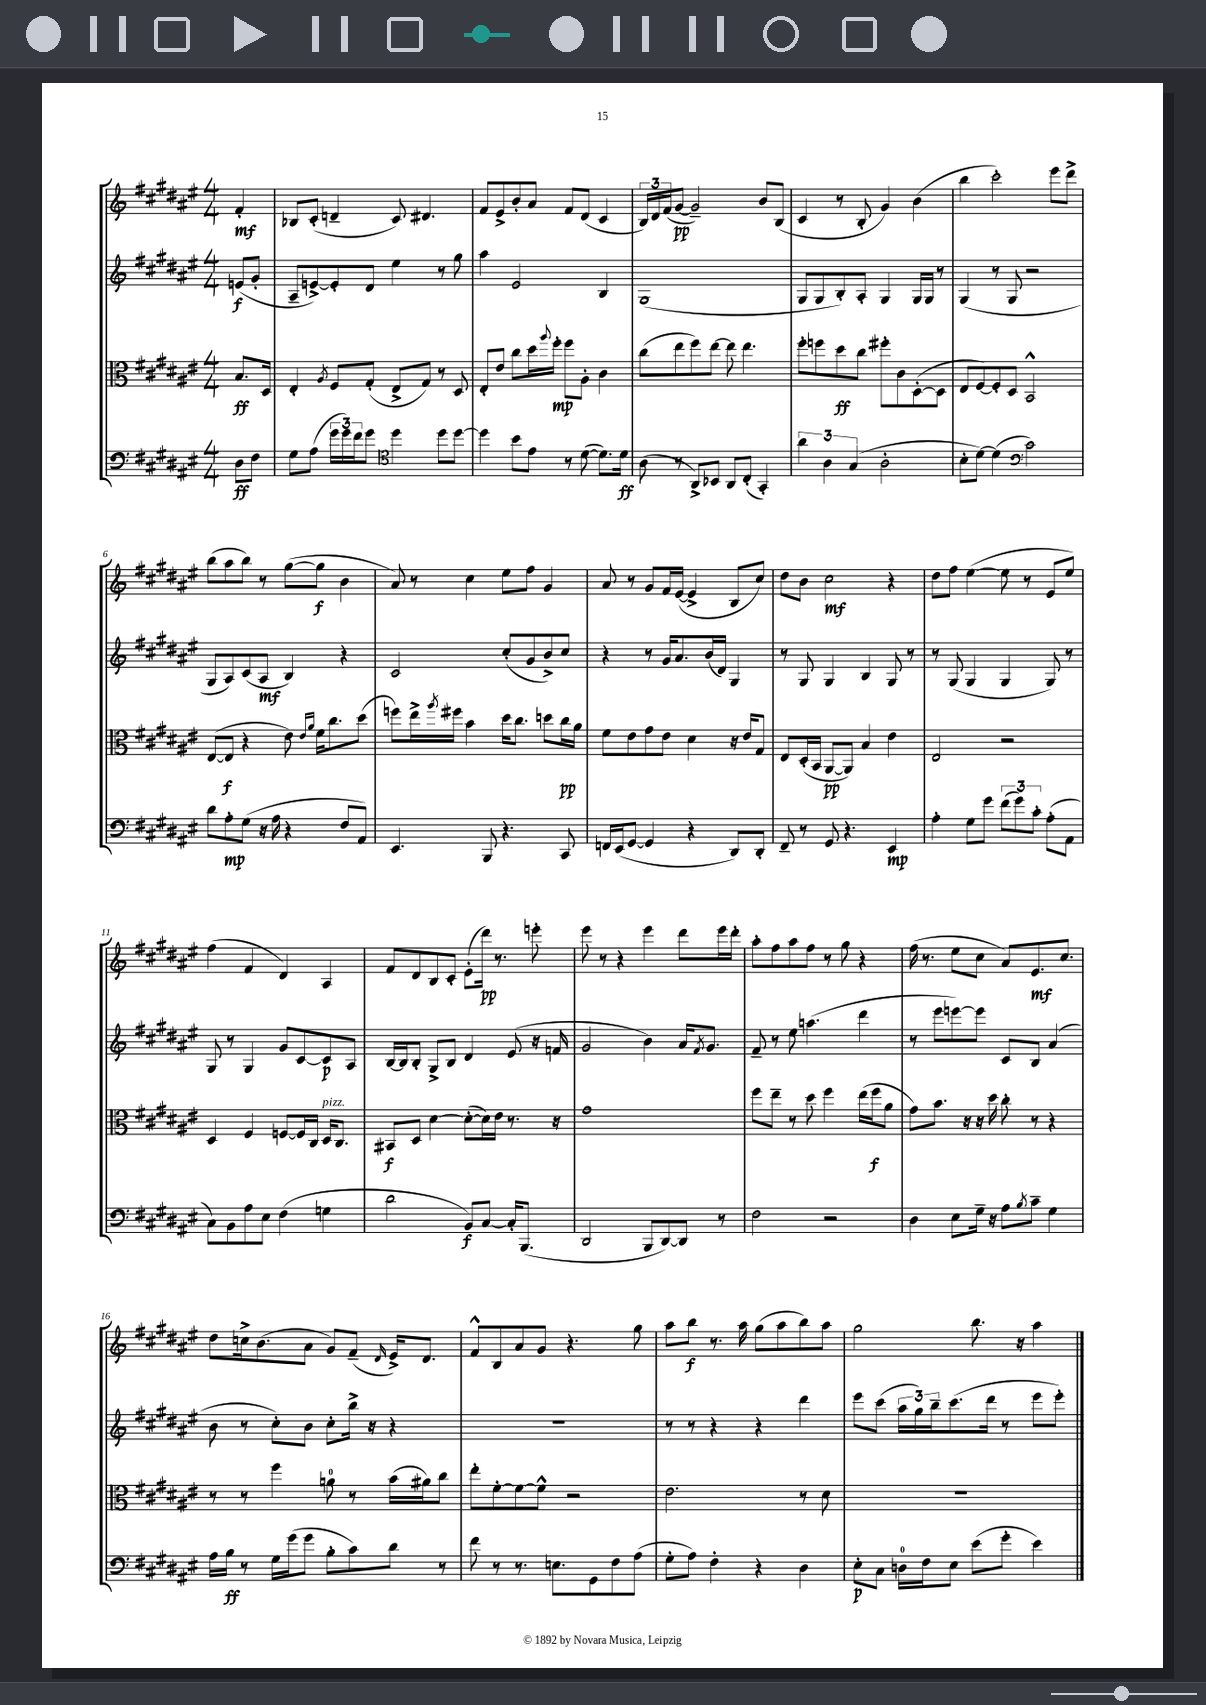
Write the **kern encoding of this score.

**kern	**kern	**kern	**kern
*staff4	*staff3	*staff2	*staff1
*clefF4	*clefC3	*clefG2	*clefG2
*k[f#c#g#d#a#e#]	*k[f#c#g#d#a#e#]	*k[f#c#g#d#a#e#]	*k[f#c#g#d#a#e#]
*M4/4	*M4/4	*M4/4	*M4/4
8D#\L	8.B/L	(8e/L	4f#'/
8F#\J	.	8g#'/J	.
.	16D#/Jk	.	.
=	=	=	=
8G#\L	4E#'/	8A#~/L	8B-/L
(8A#\J	.	[8e^/)	(8c#'/J
.	8qA#/	.	.
24g#\LL	8F#/L	8e'/]	4d~/
24g#\)	.	.	.
24f#\J	.	.	.
8g#\J	(8G#'/J	8d#/J	.
*clefC4	*	*	*
4dd#\	8E#^/L	4ee#\	8c#/)
.	8G#/J)	.	4.d#/
8dd#\L	8r	8r	.
[8dd#\J	8D#/	8gg#\	.
=	=	=	=
4dd#\]	8E#'/L	4aa#\	8f#/L
.	8e#/J	.	8e#^/
8b\L	8cc#\L	2e#/	8b'/
8e#\J	16dd#\L	.	8a#/J
.	8qqaa#/	.	.
.	16ff#'\JJ	.	.
8r	8ff#\L	.	8f#/L
([8d#\	8A#'\J	.	(8d#/J
8.d#\]L)	4c#\	4B/	4c#/
16d#\Jk	.	.	.
=	=	=	=
(8A#\	(8cc#\L	(1G#	24B/LL)
.	.	.	24d#/
.	.	.	(24f#/J
8r	8ee#\	.	[8g#/J
8AA#^/L)	8ff#\)	.	2g#~/])
8BB-/J	[8ee#\J	.	.
8AA#/L	8ee#\]	.	.
(8C#'/J	4.ee#\	.	.
4GG#'/)	.	.	8b/L
.	.	.	(8B/J
=	=	=	=
6a#\	8ff#'\L	8G#/L	4c#/
.	8ff\	8G#/	.
6A#\	.	.	.
.	8dd#\	8B'/)	8r
(6G#/	.	.	.
.	8cc#\J	8A#'/J	8B'/
2A#'\	8ff#'\L	4G#/	4g#/)
.	8c#\	.	.
.	([8D#'\	16G#/LL	(4b\
.	.	16G#/JJ	.
.	8D#\]J	8r	.
=	=	=	=
8B'\L	8E#/L	(4G#/	4bb\
[8d#\J)	[8F#/)	.	.
(4d#\]	8F#'/]	8r	2ccc#'\)
.	8D#/J	8G#/	.
*clefF4	*	*	*
2c#\)	2BB^^/	2r	.
.	.	.	8eee#\L
.	.	.	8ddd#^\J
=	=	=	=
8d#\L	([8E#/L	8G#/L	(8bb\L
8A#'\	8E#/]J	8A#/)	8aa#\
(8G#\J	4r	(8c#/	8bb\J)
16r	.	8A#/J	8r
16A#\	.	.	.
4r	8e#\)	4B/)	([8gg#\L
.	16qqe#/LL	.	.
.	16qqa#/JJ	.	.
.	16f#\LK	.	8gg#\]J
.	8.cc#\	.	.
8F#/L	.	4r	4b\
8AA#/J)	(8dd#\J	.	.
=	=	=	=
4.EE#/	8ff\L)	2c#/	8a#/)
.	16ee#^\L	.	8r
.	8qaa#/	.	.
.	16ff#\JJ	.	.
.	4b\	.	4cc#\
8BBB/	.	.	.
4.r	16dd#\LK	(8cc#'/L	8ee#\L
.	8.cc#\J	.	.
.	.	8g#/	8ff#\J
.	8dd\L	8b^/)	4g#/
8CC#/	16cc#\L	8cc#/J	.
.	16a#\JJ	.	.
=	=	=	=
16FF/LL	8f#\L	4r	8a#/
(16EE#/J	.	.	.
[8GG#/J	8e#\	.	8r
4GG#/]	8g#\	8r	8g#/L
.	8e#\J	16g#/LK	16f#/L
.	.	8.a#/	([16e#/JJ
4r	4d#\	.	4e#^/]
.	.	(16b/L	.
.	.	16d#/JJ)	.
8DD#/L)	16r	4G#/	8B/L
.	16e#/LK	.	.
8DD#'/J	8G#/J	.	8cc#/J)
=	=	=	=
8FF#~/	8E#/L	8r	8dd#\L
8r	(16D#'/L	8G#/	8b\J
.	16BB/JJ	.	.
8GG#/	[8AA#/L	4G#/	2cc#\
4.r	8AA#/]J)	.	.
.	4B/	4B/	.
4EE#/	4e#\	8G#/	4r
.	.	8r	.
=	=	=	=
4A#'\	2E#/	8r	8dd#\L
.	.	(8G#/	8ff#\J
8G#\L	.	4G#/	([4ee#\
8g#\J	.	.	.
(12f#\L	2r	4G#/	8ee#\]
12g#\)	.	.	.
.	.	.	8r
12c#'\J	.	.	.
(8A#'\L	.	8G#/)	8e#/L
8AA#\J	.	8r	8ee#/J)
=	=	=	=
8C#\L)	4D#/	8G#/	(4ff#\
8BB\	.	8r	.
8A#\	4F#/	4G#/	4f#/
8E#\J	.	.	.
(4F#\	[8F/L	8g#/L	4d#/)
.	16F/]L	[8c#/	.
.	16C#/JJ	.	.
4G\	16D#/LK	8c#/]	4A#/
.	8.C#/J	.	.
.	.	8A#/J	.
=	=	=	=
2d#\	8BB#/L	[16B/LL	8f#/L
.	.	16B/]J	.
.	8D#/J	8B'/J	8d#/
.	[4d#\	8G#^/L	8B/
.	.	8B/J	8c#'/J
8BB/L)	(8d#'\_L	4d#/	(8e#'\L
[8C#/J	16d#\]L)	.	16ddd#\Jk)
.	16e#\JJ	.	8.r
16C#'/]LK	8.r	(8e#/	.
(8.BBB/J	.	.	.
.	.	16r	8eee'\
.	16r	16f/	.
=	=	=	=
2DD#/	1g#	2g#/	8eee#\
.	.	.	8r
.	.	.	4r
8BBB/L	.	4b\)	4eee#\
[8DD#/)	.	.	.
8DD#/]J	.	16a#/LK	8ddd#\L
.	.	8qf#/	.
.	.	8.g#/J	.
8r	.	.	16eee#\L
.	.	.	16ddd#'\JJ
=	=	=	=
2F#\	8ff#\L	8f#~/	8aa#'\L
.	8ee#~\J	8r	8ff#\
.	8r	8ee#\	8aa#\
.	8dd#\	(4.aa\	8ff#\J
2r	4ff#\	.	8r
.	.	.	8gg#\
.	(16ee#\LL	4ddd#\	4r
.	16ff#\J	.	.
.	8a#\J	.	.
=	=	=	=
4D#\	8g#\L)	8r	(16ff#\
.	.	.	8.r
.	8.b\J	8eee#\L	.
8E#\L	.	[8eee\)	8ee#\L
.	16r	.	.
16G#~\Jk	16r	8eee\]J	8cc#\J
16r	16dd#\	.	.
8A#\L	8cc#'\	8c#/L	8a#/L)
8qB/	.	.	.
8c#~\J	8r	8B/J	8.e#/
4G#\	4r	(4a#/	.
.	.	.	8.cc#/J
=	=	=	=
16A#\LL	8r	8b\	8dd#\L
16B\JJ	.	.	.
8r	8r	8r	16cc^\k
.	.	.	(8.b\
16G#\LL	4ff#\	8cc#'\L)	.
(16g#\J	.	.	.
8g#\J	.	8b\J	8a#\J
8B'\L	8a\	8cc#'\L	8g#/L)
8c#\)	8r	16bb^\Jk	(8f#~/J
.	.	16r	.
.	.	.	16qqd#/
8d#\J	(16b\LL	4r	16e#^/LK)
.	16a#\J)	.	8.d#/J
8r	8cc#\J	.	.
=	=	=	=
8f#\	8ee#'\L	1r	8f#^^/L
8r	[8f#'\	.	8B/
8.r	8f#\_	.	8a#/
.	8f#^^\]J	.	8g#/J
8.E\L	.	.	.
.	2r	.	4.r
8GG#\	.	.	.
8F#\	.	.	.
(8A#\J	.	.	8gg#\
=	=	=	=
8G#'\L	2.e#\	8r	8aa#\L
8A#\J)	.	8r	8bb\J
4F#'\	.	4r	8.r
.	.	.	16aa#\
4r	.	4r	(8gg#\L
.	.	.	8aa#\
4D#\	8r	4ddd#\	8bb\)
.	8d#\	.	8aa#\J
=	=	=	=
8E#'\L	1r	8eee#\L	2gg#\
8C#\J	.	(8ccc#\J	.
16D\LL	.	24aa#\LL	.
.	.	24gg#\)	.
16F#\J	.	.	.
.	.	24bb~\J	.
8E#\J	.	(8.ccc#\	.
(8e#\L	.	.	8.bb\
.	.	16ddd#\Jk	.
8g#'\J	.	8r	.
.	.	.	16r
4e#\)	.	8eee#\L	4aa#\
.	.	8eee#'\J)	.
==	==	==	==
*-	*-	*-	*-
